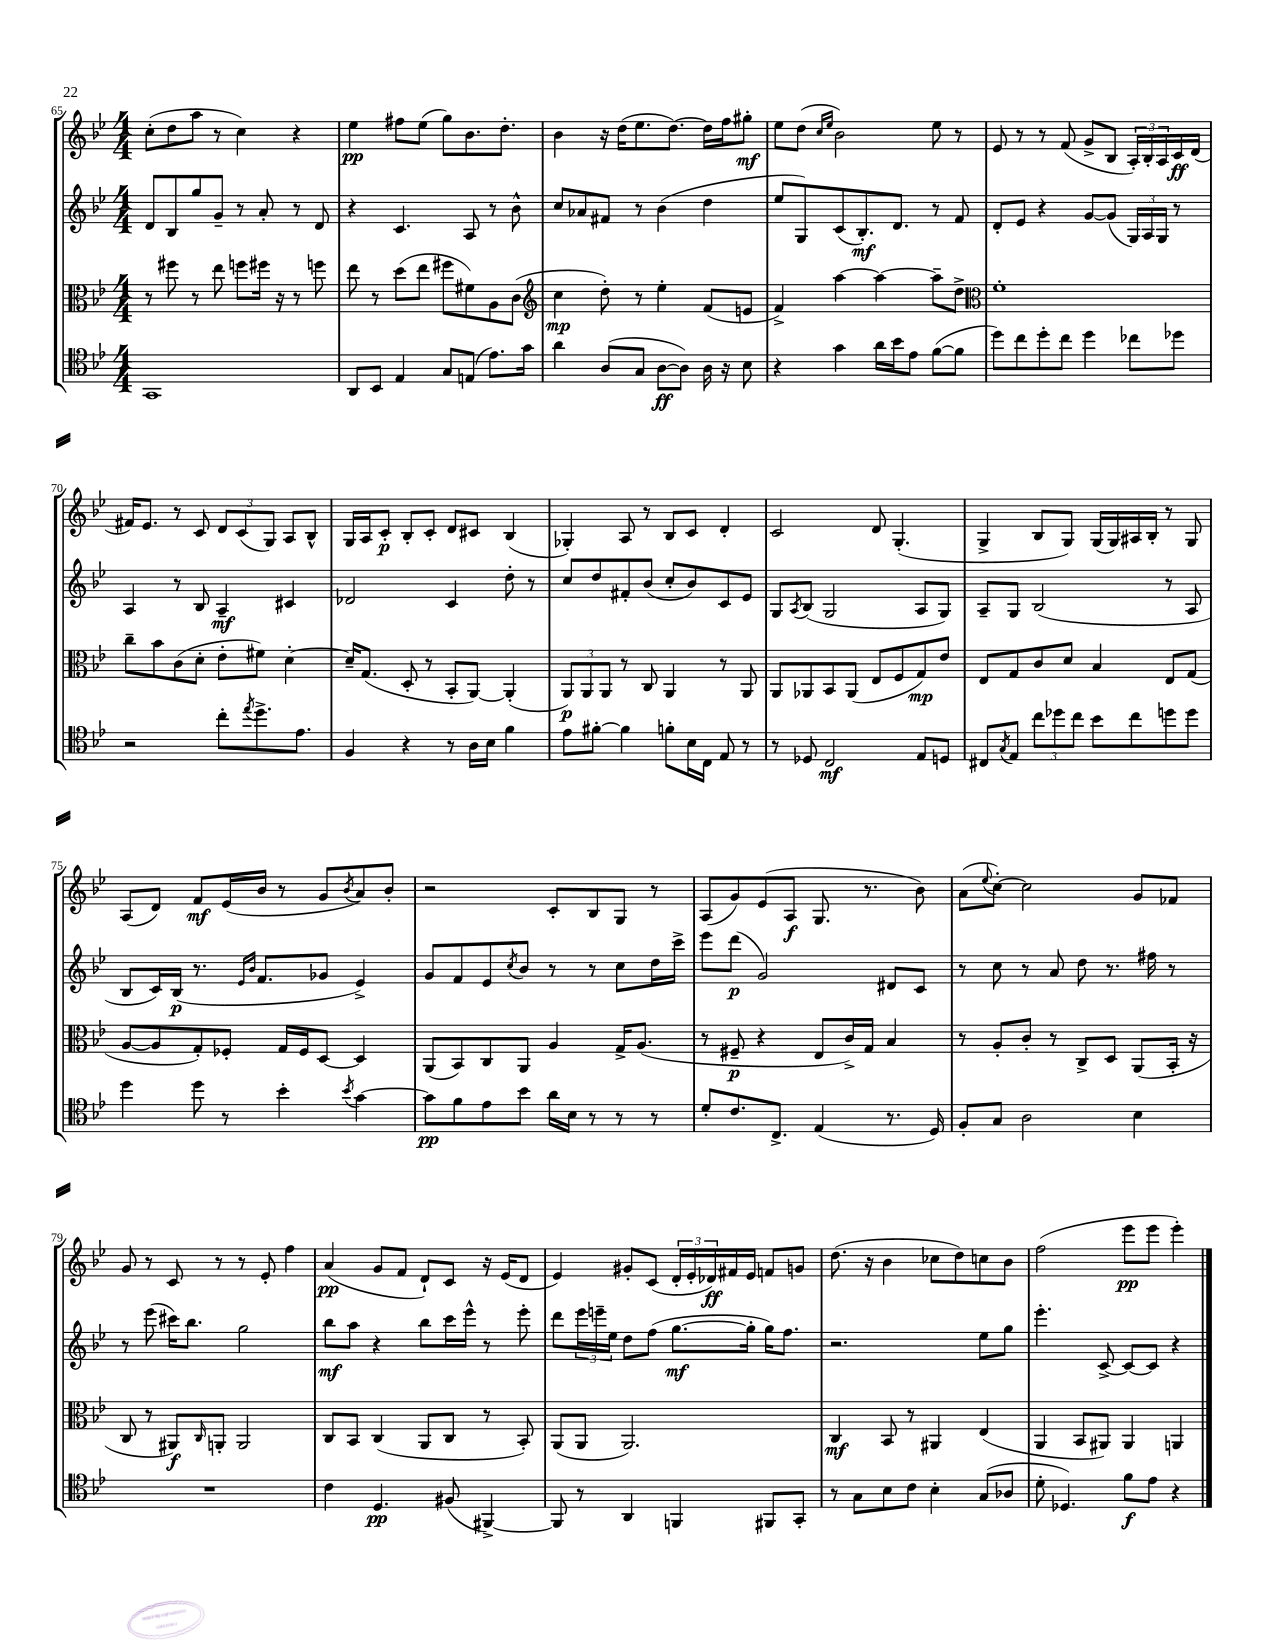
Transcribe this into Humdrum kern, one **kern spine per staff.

**kern	**kern	**kern	**kern
*staff4	*staff3	*staff2	*staff1
*clefC4	*clefC3	*clefG2	*clefG2
*k[b-e-]	*k[b-e-]	*k[b-e-]	*k[b-e-]
*M4/4	*M4/4	*M4/4	*M4/4
1GG	8r	8d	(8cc'
.	8ff#	8B-	8dd
.	8r	8gg	8aa
.	8ee-	8g~	8r
.	8ff	8r	4cc)
.	16ff#	8a'	.
.	16r	.	.
.	8r	8r	4r
.	8ff	8d	.
=	=	=	=
8AA	8ee-	4r	4ee-
8BB-	8r	.	.
4E-	(8dd	4.c	8ff#
.	8ee-	.	(8ee-
8G	8ff#	.	8gg)
(8E	8f#)	8A	8.b-
8.e-)	8A	8r	.
.	.	.	8.dd'
.	(8c	8b-^^	.
16g	.	.	.
=	=	=	=
*	*clefG2	*	*
4a	4cc	8cc	4b-
.	.	8a-	.
(8A	8dd')	8f#	16r
.	.	.	(16dd
8G	8r	8r	8.ee-
[8A	4ee-'	(4b-	.
.	.	.	[8.dd)
8A])	.	.	.
16A	(8f	4dd	16dd]
16r	.	.	16ff
8B-	8e	.	8gg#'
=	=	=	=
4r	4f^)	8ee-	8ee-
.	.	8G)	(8dd
.	.	.	16qqcc
.	.	.	16qqee-
4g	[4aa	(8c	2b-)
.	.	8.B-')	.
16a	4aa_	.	.
16b-	.	8.d	.
8e-	.	.	.
([8f	8aa~]	8r	8ee-
8f]	8dd^	8f	8r
=	=	=	=
*	*clefC3	*	*
8dd)	1f'	8d'	8e-
8cc	.	8e-	8r
8dd'	.	4r	8r
8cc	.	.	(8f
4dd	.	[8g	8g^
.	.	(8g]	8B-
8cc-	.	24G)	24A')
.	.	24A	24B-'
.	.	24G	24A
8dd-	.	8r	16c
.	.	.	(16d
=	=	=	=
2r	8cc~	4A	16f#)
.	.	.	8.e-
.	8b-	.	.
.	(8c	8r	8r
.	8d'	8B-	8c
8cc'	8e-'	4A~	12d
.	.	.	(12c
8qee-	.	.	.
8.dd^	8f#)	.	.
.	.	.	12G)
.	[4d'	4c#	8A
8.e-	.	.	.
.	.	.	8B-^^
=	=	=	=
4F	16d~]	2d-	16G
.	(8.G	.	16A
.	.	.	8c'
4r	8D'	.	8B-'
.	8r	.	8c'
8r	8BB-'	4c	8d
16A	[8AA)	.	8c#
16B-	.	.	.
4f	(4AA']	8dd'	(4B-
.	.	8r	.
=	=	=	=
8e-	12AA)	8cc	4G-')
.	12AA	.	.
[8f#'	.	8dd	.
.	12AA	.	.
4f#]	8r	8f#'	8A
.	8C	(8b-	8r
8f'	4AA	8cc'	8B-
16B-	.	8b-)	8c
16C	.	.	.
8E-	8r	8c	4d'
8r	8AA	8e-	.
=	=	=	=
8r	8AA	8G	2c
.	.	8qA	.
8D-	8AA-	(8B-	.
2C	8BB-	2G	.
.	(8AA-	.	.
.	8E-	.	8d
.	8F	.	(4.G'
8E-	8G)	8A	.
8D	8e-	8G)	.
=	=	=	=
8C#	8E-	8A~	4G^
8qG	.	.	.
8E-	8G	8G	.
12cc	8c	(2B-	8B-
12dd-	.	.	.
.	8d	.	8G)
12cc	.	.	.
8b-	4B-	.	(16G
.	.	.	16G)
8cc	.	.	16A#
.	.	.	16B-'
8dd	8E-	8r	8r
8dd	(8G	8A	8G
=	=	=	=
4dd	[8A	8B-	(8A
.	8A]	16c)	8d)
.	.	(16B-	.
8dd	8G')	8.r	8f
8r	8F-'	.	(16e-
.	.	16qqe-	.
.	.	16qqb-	.
.	.	8.f	16b-
4b-'	16G	.	8r
.	16F-	.	.
.	[8D	8g-	8g
8qb-	.	.	8qb-
[4g	4D]	4e-^)	8a)
.	.	.	8b-'
=	=	=	=
8g]	(8AA	8g	2r
8f	8BB-)	8f	.
8e-	8C	8e-	.
.	.	8qcc	.
8b-	8AA	8b-	.
16a	4A	8r	8c'
16B-	.	.	.
8r	.	8r	8B-
8r	16G^	8cc	8G
.	(8.A	.	.
8r	.	16dd	8r
.	.	16ccc^	.
=	=	=	=
8d'	8r	8eee-	(8A
8.c	8F#~	(8ddd	8g)
.	4r	2g)	(8e-
8.C^	.	.	.
.	.	.	8A
(4E-	8E-	.	8.G
.	16c^)	.	.
.	16G	.	8.r
8.r	4B-	8d#	.
.	.	8c	8b-)
16D)	.	.	.
=	=	=	=
8F'	8r	8r	(8a
.	.	.	8qqee-
8G	8A'	8cc	[8cc')
2A	8c'	8r	2cc]
.	8r	8a	.
.	8C^	8dd	.
.	8D	8.r	.
4B-	(8AA	.	8g
.	.	16ff#	.
.	16BB-'	8r	8f-
.	16r	.	.
=	=	=	=
1r	8C	8r	8g
.	8r	(8eee-	8r
.	8AA#)	16ccc#)	8c
.	.	8.bb-	.
.	16qqC	.	.
.	8AA'	.	8r
.	2AA	2gg	8r
.	.	.	8e-'
.	.	.	4ff
=	=	=	=
4c	8C	8bb-	(4a
.	8BB-	8aa	.
4.D	(4C	4r	8g
.	.	.	8f
.	8AA	8bb-	8d`)
(8F#	8C	16ccc	8c
.	.	16eee-^^	.
[4FF#^)	8r	8r	16r
.	.	.	(16e-
.	8BB-')	8eee-'	8d
=	=	=	=
8FF#]	(8AA	8ddd	4e-)
8r	8AA	24eee-	.
.	.	24eee~	.
.	.	24ee-	.
4AA	2.AA)	8dd	8g#'
.	.	(8ff	(8c
4FF	.	[8.gg	24d'
.	.	.	24e-'
.	.	.	24d-)
.	.	.	16f#
.	.	16gg']	16e-
8FF#	.	16gg)	8f
.	.	8.ff	.
8GG'	.	.	8g
=	=	=	=
8r	4C	2.r	(8.dd
8G	.	.	.
.	.	.	16r
8B-	8BB-	.	4b-
8c	8r	.	.
4B-'	4AA#	.	8cc-
.	.	.	8dd)
(8G	(4E-	8ee-	8cc
8A-	.	8gg	8b-
=	=	=	=
8d'	4AA	4.eee-'	(2ff
4.D-)	.	.	.
.	8BB-	.	.
.	8AA#)	[8c^	.
8f	4AA#	8c_	8eee-
8e-	.	8c]	8eee-
4r	4AA	4r	4eee-')
==	==	==	==
*-	*-	*-	*-
